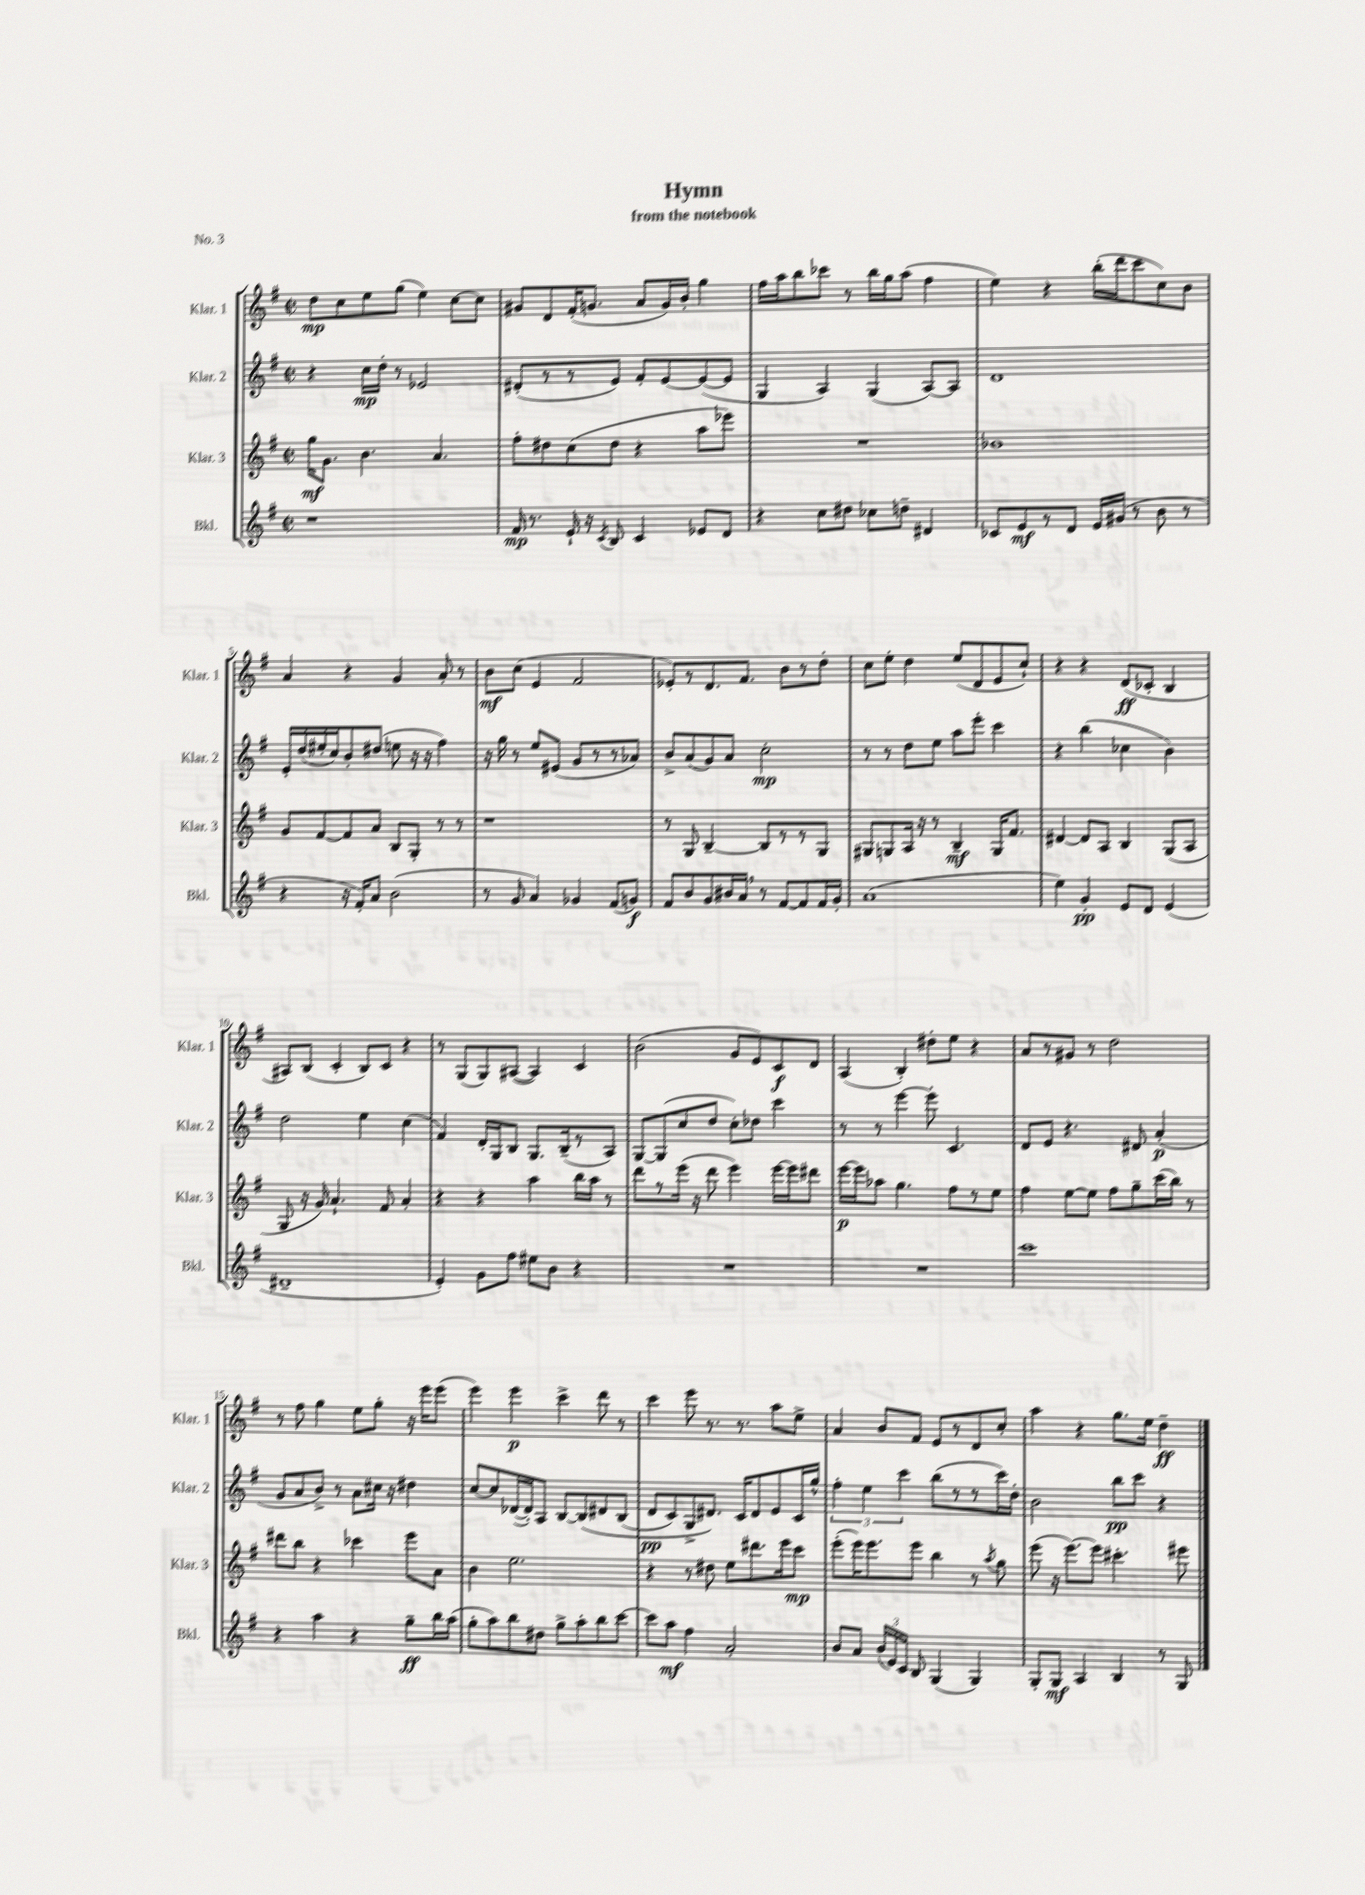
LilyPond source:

\header { title = "Hymn" subtitle = "from the notebook" piece = "No. 3" }
<<
\new StaffGroup <<
\new Staff = "s0" \with { instrumentName = "Klar. 1" shortInstrumentName = "Klar. 1" } {
    \clef treble \key g \major \defaultTimeSignature \time 2/2
    \autoBeamOff d''8[\mp c''8 e''8 g''8]( e''4) c''8[~ c''8] |
    gis'8[ d'8 fis'16-.( g'8.] a'8[ g'16) b'16]-. g''4 |
    fis''16[ a''16 b''8 ces'''8] r8 b''16[ g''16 a''8]( fis''4 |
    e''4) r4 b''16[-.( d'''16 c'''8 c''8) b'8] |
    a'4 r4 g'4 a'8-. r8 |
    b'8[\mf c''8]( e'4 fis'2 |
    ees'8[-.) r8 d'8. fis'8.] b'8[ r8 d''8]-. |
    c''8[ e''8]-. d''4 e''8[( d'8 e'8 c''8]-!) |
    r4 r4 d'8[\ff( ces'8]-. b4 |
    ais8[) b8]( c'4-. b8[) c'8] r4 |
    r8 g8[( g8) ais8]~( ais4) c'4 |
    b'2( g'8[ e'8) c'8\f d'8] |
    a4( b4-.) dis''8[-. e''8] r4 |
    a'8[ r8 gis'8] r8 d''2 |
    r8 fis''8 g''4 e''8[ g''8]-. r16 e'''16[ e'''8]( |
    e'''4) e'''4\p c'''4-> d'''8 r8 |
    c'''4 e'''8 r8. r8. a''8[ e''8]-> |
    a'4 b'8[ fis'8] e'8[ r8 d'8 c''8]-. |
    a''4 r4 g''8.[ e''16] d''4--\ff \bar "|." |
}
\new Staff = "s1" \with { instrumentName = "Klar. 2" shortInstrumentName = "Klar. 2" } {
    \clef treble \key g \major \defaultTimeSignature \time 2/2
    \autoBeamOff r4 c''16[\mp d''16]-. r8 ees'2 |
    dis'8[-.( r8 r8 e'8]) fis'8[-. e'8~ e'8~( e'8] |
    g4 a4) g4( a8[~) a8] |
    d'1 |
    e'16[-. d''16( eis''16-. c''16) b'8-. dis''8]( e''8 r16 r16 fis''4) |
    r16 g''16 r8 e''8[ eis'8]( g'8[ r8 r8 aes'8]) |
    b'8[-> a'8( g'8) a'8] c''2-.\mp |
    r8 r8 d''8[ e''8] a''8[ e'''8]-. c'''4 |
    r4 b''4( ces''4 b'4) |
    d''2 e''4 c''4( |
    fis'4) d'16[-. g16 b8] g8.[ b16--( r8 a8]) |
    g8[~ g8( c''8 d''8] c''8[-.) des''8] c'''4 |
    r8 r8 e'''4~ e'''8-. c'4. |
    d'8[ e'8] r4. dis'8 a'4-.\p( |
    g'8[ a'8 b'8]->) r8 a'8[ cis''16] r16 dis''4 |
    c''8[~ c''8 des'16~( des'16-.) a8] b8[~ b8\( dis'8 b8]( |
    d'8[\pp c'8) g8-> dis'8.]\) c'16[ dis'8 e'8 c'16 g''16]-^ |
    \tuplet 3/2 { fis''4-. e''4 c'''4 } b''8[( r8 r8 c'''16) d''16]-. |
    b'2 b''8[\pp c'''8] r4 \bar "|." |
}
\new Staff = "s2" \with { instrumentName = "Klar. 3" shortInstrumentName = "Klar. 3" } {
    \clef treble \key g \major \defaultTimeSignature \time 2/2
    \autoBeamOff g''16[\mf g'8.] b'4. a'4. |
    fis''8[-. dis''8 c''8( dis''8] r4 a''8[ ees'''8]) |
    R1 |
    bes'1 |
    g'8[ fis'8~ fis'8 a'8] b8[ g8]-. r8 r8 |
    r1 |
    r8 g8 b4~-- b8[ r8 r8 g8] |
    gis8[ g8 a16] r16 r8 b4--\mf g16[ fis'8.] |
    dis'4~ dis'8[ a8] b4 g8[( a8] |
    g8 r16 g'16) a'4.-! fis'8 a'4-. |
    r4 r4 a''4 b''16[ a''16] r8 |
    d'''8[ r8 e'''16]( r16 d'''8 e'''4) e'''16[~ e'''16 dis'''8] |
    e'''16[~\p e'''16 aes''8] g''4. fis''8[ r8 e''8] |
    fis''4 e''8[~ e''8] fis''8[ g''8-- c'''16( b''16]) r8 |
    dis'''8[ b''8] r4 ces'''4 e'''8[ a'8] |
    b'4 e''2. |
    r4 r8 dis''8 e''8[ dis'''8. e'''16 c'''8]\mp |
    e'''8[-.( e'''16) e'''8. e'''8] b''4 r8 \acciaccatura { a''8 } g''8 |
    e'''8( r16 e'''8.[~) e'''8] cis'''4.-. eis'''8 \bar "|." |
}
\new Staff = "s3" \with { instrumentName = "Bkl." shortInstrumentName = "Bkl." } {
    \clef treble \key g \major \defaultTimeSignature \time 2/2
    \autoBeamOff r1 |
    fis'16\mp r8. e'16-! r16 \acciaccatura { c'8 } b8 c'4 ees'8[ d'8] |
    r4 c''8[ dis''8] ces''8[ d''8]-- dis'4 |
    ces'8[ e'8\mf r8 d'8] e'16[ gis'16]( r8 b'8 r8 |
    r4 r16 fis'16[-.) a'8] b'2( |
    r8 g'8 a'4) ges'4 fis'8[( g'8]\f) |
    fis'8[ b'8 g'8 bis'16 a'16] \breathe r8 fis'8[~ fis'8 fis'16 g'16]-. |
    a'1( |
    e''4) g'4-.\pp e'8[ d'8] e'4( |
    dis'1-- |
    e'4-.) g'8[ fis''8] eis''8[ b'8] r4 |
    R1 |
    R1 |
    c'''1 |
    r4 a''4 r4 g''8[--\ff b''16 a''16]( |
    g''8[-. a''8) b''8 dis''8] g''8[-> a''8-. b''8 c'''8]~ |
    c'''8[ a''8]\mf fis''4 a'2-. |
    b'8[ a'8] \tuplet 3/2 { b'16[( e'16) c'16] } b8 g4( g4) |
    g8[-. g8]\mf a4 b4 r8 g8 \bar "|." |
}
>>
>>
